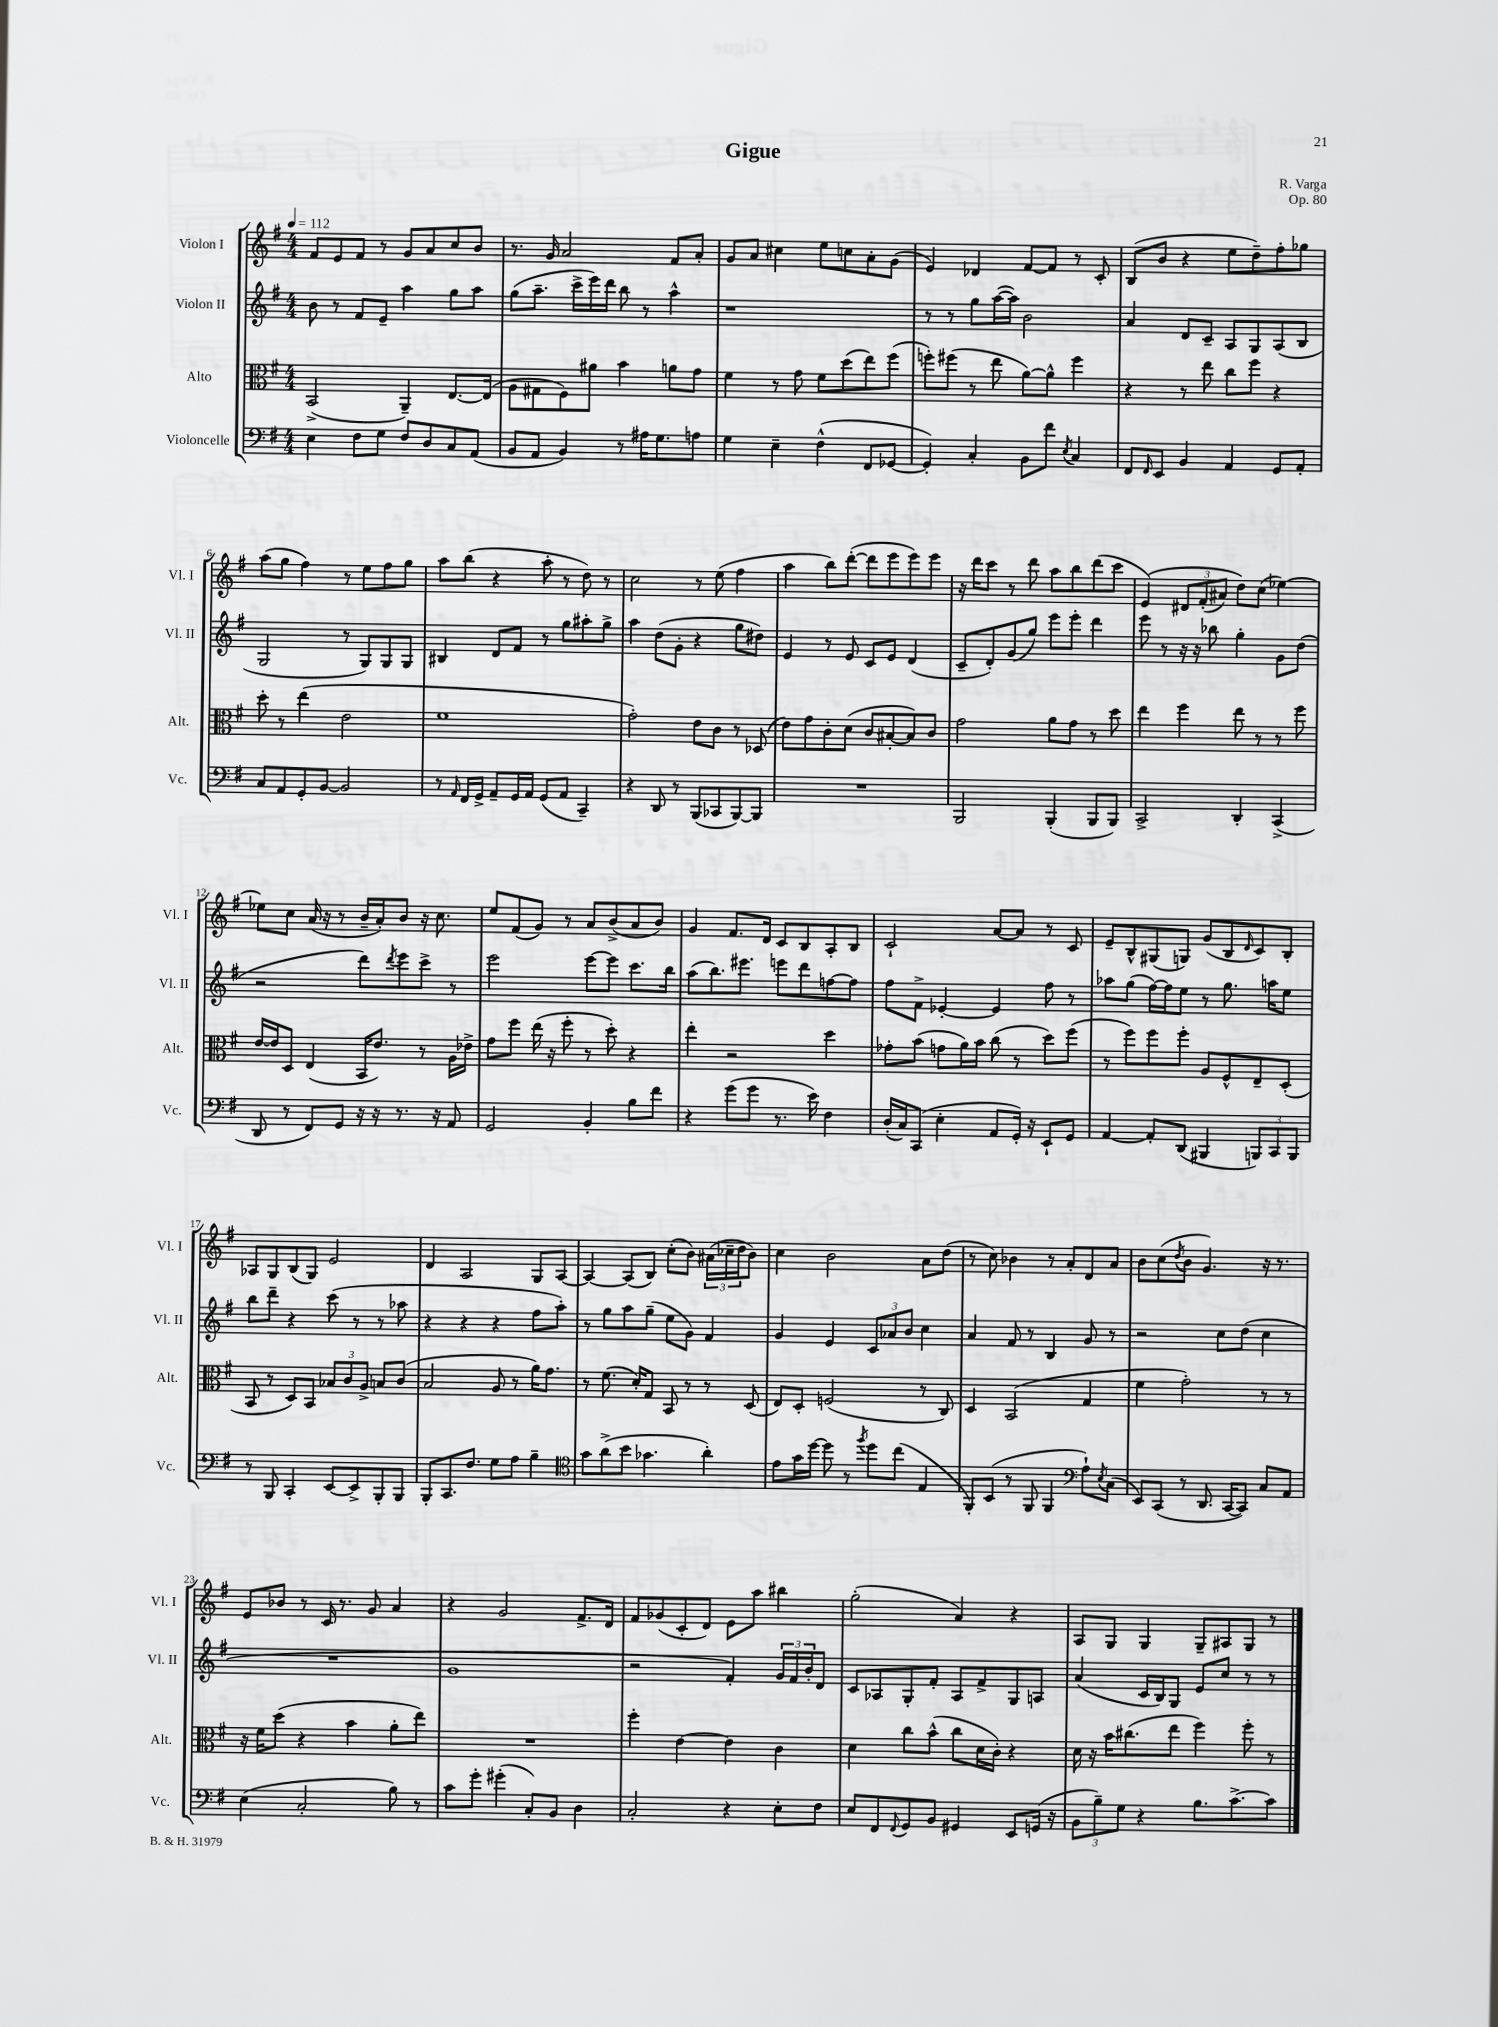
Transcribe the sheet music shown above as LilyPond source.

\header { title = "Gigue" composer = "R. Varga" opus = "Op. 80" }
<<
\new StaffGroup <<
\new Staff = "s0" \with { instrumentName = "Violon I" shortInstrumentName = "Vl. I" } {
    \clef treble \key g \major \numericTimeSignature \time 4/4 \tempo 4 = 112
    fis'8 e'8 fis'8 r8 g'8 a'8 c''8 b'8 |
    r8. g'16 a'2 fis'8 a'8-. |
    g'8 a'8 cis''4 e''8 c''8 a'8-. g'8( |
    e'4) des'4 fis'8~ fis'8 r8 c'8-. |
    b8( b'8 r4 e''8 d''8--) fis''8-. ges''8 |
    a''8( g''8 fis''4) r8 e''8 fis''8 g''8 |
    a''8 b''8( r4 a''8-. r8 d''8) r8 |
    c''2 r8 e''8( fis''4 |
    a''4 b''8) d'''8~-.( d'''8 e'''8 e'''8) e'''8 |
    r16 d'''16 c'''8 r8 d'''8 a''8 b''8 d'''8( c'''8 |
    e'4)\( \tuplet 3/2 { dis'8 fis'8-.( ais'8) } d''8\) c''8( ees''4~) |
    ees''8 c''8 a'16( r16 r8 b'16-- a'16-.) b'8 r16 c''8. |
    e''8 fis'8( g'8) r8 a'8 b'8->( a'8 b'8) |
    g'4 fis'8. d'16 c'8 b8 a8-. b8 |
    c'2-! a'8~ a'8 r8 c'8 |
    e'8-- b8-^ gis8( g8) g'8( b8 \grace { d'16 } c'8) b8-. |
    aes8 g8 b8( g8) e'2 |
    d'4 a2 g8 a8~ |
    a4~ a8( b8) c''8-.( b'8) \tuplet 3/2 { ais'16( ces''16-- d''16 } b'8) |
    c''4 b'2 a'8 d''8( |
    r8 c''8) bes'4 r8 a'8-. d'8 a'8 |
    b'8 c''8( \acciaccatura { d''8 } b'8 g'4.) r16 r8. |
    e'8 bes'8 r8 c'16 r8. g'8 a'4 |
    r4 g'2 fis'8.-> d'16 |
    fis'8 ges'8( c'8-. d'8) e'8 a''8 bis''4 |
    g''2-.( a'4) r4 |
    a8 g8 g4 g8-- ais8 g8 r8 \bar "|." |
}
\new Staff = "s1" \with { instrumentName = "Violon II" shortInstrumentName = "Vl. II" } {
    \clef treble \key g \major \numericTimeSignature \time 4/4
    b'8 r8 fis'8 e'8-- a''4 g''8 a''8 |
    g''8( a''8.-- c'''16-> e'''16) d'''16 b''8 r8 a''4-^ |
    r1 |
    r8 r8 g''8 a''16~( a''16) b'2 |
    a'4 d'8 c'8-- a8 g8 a8( b8 |
    g2 r8 g8) g8 g8 |
    bis4 d'8 fis'8 r8 g''8 ais''8-. g''8-> |
    a''4 d''8( g'8-. r4 g''8 dis''8) |
    e'4 r8 e'8 c'8 e'8 d'4( |
    c'8-- d'8-.) g'8( g''8) e'''8 e'''8-. d'''4 |
    e'''8 r8 r16 r16 bes''8 g''4-. g'8 d''8( |
    r2 d'''8) \acciaccatura { d'''8 } e'''8 c'''8-> r8 |
    e'''2 e'''8~ e'''8 c'''8. b''16 |
    a''8( b''8.) eis'''8. e'''8 d'''8 f''8~ f''8 |
    fis''8 fis'8-> ees'4~-. ees'4 fis''8 r8 |
    aes''8 g''8( fis''16~) fis''16 e''8 r8 g''8. a''16 e''8 |
    b''8 d'''8-- r4 c'''8( r8 r8 aes''8 |
    r4 r4 r4 fis''8 a''8-.) |
    r8 g''8 a''8 g''8--( e''8 g'8) fis'4 |
    g'4 e'4 \tuplet 3/2 { c'8 aes'8 b'8 } c''4 |
    a'4 fis'8 r8 b4 g'8 r8 |
    r2 c''8 d''8( c''4 |
    R1 |
    g'1 |
    r2 fis'4-.) \tuplet 3/2 { g'16 fis'16 b'16-. } d'8 |
    c'8 aes8 g8-. fis'8-. aes8 fis'8-> g8 a8 |
    a'4( c'16 b16) g8 e'8 c''8 r8 r8 \bar "|." |
}
\new Staff = "s2" \with { instrumentName = "Alto" shortInstrumentName = "Alt." } {
    \clef alto \key g \major \numericTimeSignature \time 4/4
    b,2->( a,4--) e8.~ e16( |
    a8 gis8 fis8) ais'8 b'4 a'8 g'8 |
    fis'4 r8 g'8 fis'8 d''8( e''8) fis''8( |
    f''8-.) fis''8( r8 e''8 a'8~) a'8-^ fis''4 |
    r4 r8 e''8 c''8 fis''8 r4 |
    d''8-. r8 e''4( e'2 |
    fis'1 |
    g'2-.) e'8 c'8 r8 des8( |
    e'8) g'8 c'8-. d'8( c'8 bis8~-. bis8) c'8 |
    g'2 a'8 g'8 r8 d''8 |
    e''4 fis''4 e''8 r8 r8 fis''8 |
    e'16~ e'16 d8 e4( b,16 e'8.) r8 a16 ees'16-> |
    g'8 fis''8 e''16( r16 fis''8-. r8 d''8-.) r4 |
    e''4-. r2 d''4 |
    ges'8-. b'8( g'8 a'16) b'16 c''8( r8 d''8) fis''8( |
    r8 fis''8) fis''8 fis''8-. a8 fis8-^ e8-- d8-.( |
    b,8 r8 d8) b,8 \tuplet 3/2 { bes8 c'8 a8-> } b8 c'8( |
    b2 a8 r8 a'16) g'8. |
    r8 fis'8.( d'16-.) g8 b,8 r8 r8 d8( |
    e8) d8-. f2( r8 c8) |
    d4 b,2( g4 |
    fis'4 g'2-.) r8 r8 |
    r16 fis'16 d''8( r4 b'4 a'8-. e''8) |
    R1 |
    fis''4-. e'4~ e'4 c'4 |
    d'4 c''8 b'8-^( c''8 d'16 c'16-.) r4 |
    d'16 r16 b'16 cis''8.( e''8 fis''4) fis''8-. r8 \bar "|." |
}
\new Staff = "s3" \with { instrumentName = "Violoncelle" shortInstrumentName = "Vc." } {
    \clef bass \key g \major \numericTimeSignature \time 4/4
    e4 fis8 g8 fis8 d8 c8 a,8( |
    b,8 a,8 b,4) r8 ais16 g8. a8 |
    g4 e4-- fis4-^( fis,8 ges,8~ |
    ges,4-.) c4-. b,8 fis'8 \acciaccatura { e8 } c4 |
    fis,8 \grace { fis,16 } e,8 b,4 a,4 g,8 a,8-. |
    c8 a,8 g,8-. b,8~ b,2 |
    r8 \grace { a,16 } fis,16 g,16-> a,8-- g,16 a,16 g,8( a,8 c,4--) |
    r4 d,8 r8 b,,8( ces,8 b,,8~) b,,8 |
    R1 |
    b,,2 b,,4-.( b,,8 b,,8) |
    c,2-> d,4-. c,4->( |
    d,8 r8 fis,8) g,8 r16 r16 r8. r16 a,8 |
    g,2 b,4-. b8 fis'8 |
    r4 g'8( g'8 r8. e'16) fis4 |
    d16-.( c16) c,8( e4-. a,8 g,16-.) r16 e,8-! g,8 |
    a,4~ a,8-. d,8( bis,,4 \tuplet 3/2 { b,,8) c,8 b,,8 } |
    r8 b,,8 c,4-. e,8~ e,8-> b,,8-. b,,8 |
    b,,8-. c,8. fis8. g8 a8 b4-- |
    \clef tenor g'8 a'8->( b'8 ges'4. a'4-.) |
    e'8 g'16 d''16~ d''8 r8 \acciaccatura { fis''8 } d''8 c''8( e4 |
    fis,8-.) b,8( r8 fis,8 fis,4 \clef bass a8-!) \acciaccatura { e8 } c8( |
    e,8) c,8( r8 d,8. c,16~ c,8) c8 a,8 |
    e4( c2-. b8) r8 |
    c'8 g'8-. gis'4-.( c8-.) b,8 d4 |
    c2-. r4 e8-. fis8 |
    e8 fis,8 \appoggiatura { fis,8 } g,8 b,8 gis,4 e,8 g,16( r16 |
    \tuplet 3/2 { b,8 b8--) g8 } r4 b8. c'8.~-> c'8 \bar "|." |
}
>>
>>
